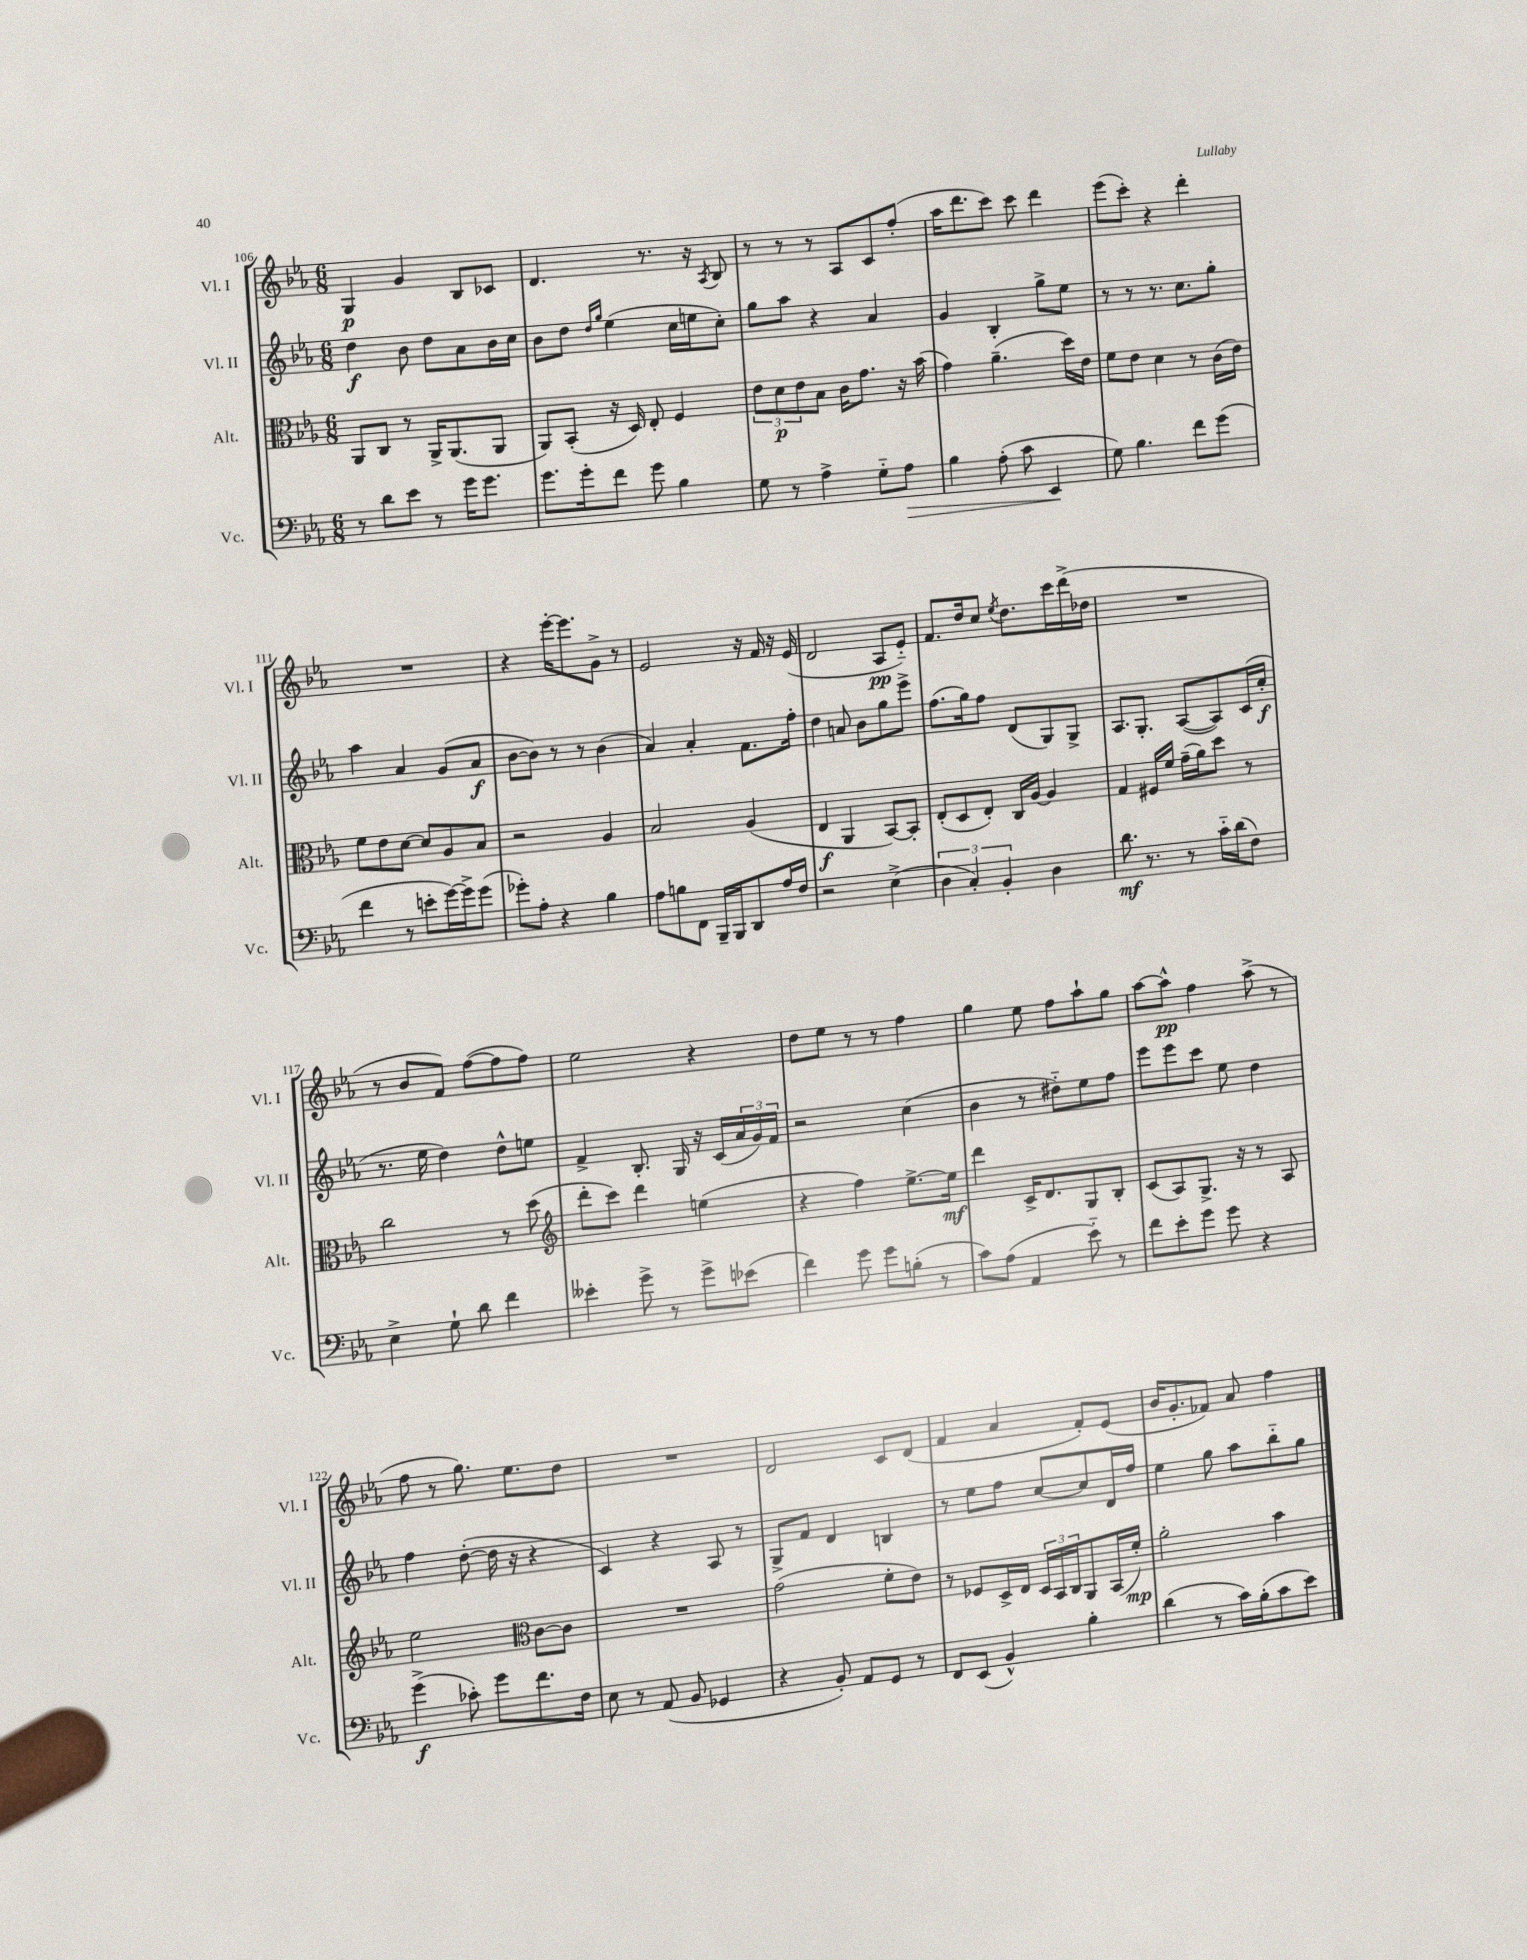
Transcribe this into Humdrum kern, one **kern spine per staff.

**kern	**dynam	**kern	**dynam	**kern	**dynam	**kern	**dynam
*part4	*part4	*part3	*part3	*part2	*part2	*part1	*part1
*staff4	*staff4	*staff3	*staff3	*staff2	*staff2	*staff1	*staff1
*I"Vc.	*	*I"Alt.	*	*I"Vl. II	*	*I"Vl. I	*
*I'Vc.	*	*I'Alt.	*	*I'Vl. II	*	*I'Vl. I	*
*clefF4	*	*clefC3	*	*clefG2	*	*clefG2	*
*k[b-e-a-]	*	*k[b-e-a-]	*	*k[b-e-a-]	*	*k[b-e-a-]	*
*M6/8	*	*M6/8	*	*M6/8	*	*M6/8	*
=106	=106	=106	=106	=106	=106	=106	=106
8r	.	8AA-/L	.	4dd\	f	4G/	p
8d\L	.	8C/J	.	.	.	.	.
8e-\J	.	8r	.	8b-\	.	4g/	.
8r	.	16AA-^/KL	.	8dd\L	.	.	.
.	.	(8.AA-/	.	.	.	.	.
16g\KL	.	.	.	8a-\	.	8B-/L	.
8.g\J	.	.	.	.	.	.	.
.	.	8AA-/J	.	16b-\L	.	8c-X/J	.
.	.	.	.	16cc\JJ	.	.	.
=107	=107	=107	=107	=107	=107	=107	=107
8.g\L	.	8AA-/L)	.	8b-\L	.	4.d/	.
.	.	(8BB-'/J	.	8dd\J	.	.	.
16g'\k	.	.	.	.	.	.	.
.	.	.	.	16qqdd/LL	.	.	.
.	.	.	.	16qqgg/JJ	.	.	.
8f\J	.	16r	.	(4ee-\	.	.	.
.	.	16D/)	.	.	.	.	.
8g\	.	8E-'/	.	.	.	8.r	.
4B-\	.	4F/	.	16cc\LL	.	.	.
.	.	.	.	16een\J	.	16r	.
.	.	.	.	.	.	8qA-/	.
.	.	.	.	8cc'\J)	.	8B-/	.
=108	=108	=108	=108	=108	=108	=108	=108
8G\	.	12e-\L	.	8gg\L	.	8r	.
.	.	12d\	p	.	.	.	.
8r	.	.	.	8aa-\J	.	8r	.
.	.	12e-\	.	.	.	.	.
4A-^\	.	8B-\J	.	4r	.	8r	.
.	.	16c\KL	.	.	.	8A-/L	.
.	.	8.g\J	.	.	.	.	.
8G\L	.	.	.	4a-/	.	8c/	.
!	!LO:HP:b	!	!	!	!	!	!
8A-\J	>	16r	.	.	.	(8ff'/J	.
.	.	(16b-\	.	.	.	.	.
=109	=109	=109	=109	=109	=109	=109	=109
4B-\	.	4g\)	.	4g/	.	16aa-\KL	.
.	.	.	.	.	.	8.ddd\	.
(8A-'\	.	(4.a-~\	.	4B-'/	.	8ccc\J)	.
8c\	.	.	.	.	.	8ccc\	.
4EE-/	.	.	.	8gg^\L	.	4ddd\	.
.	.	16dd\LL)	.	8ee-\J	.	.	.
.	.	16e-\JJ	.	.	.	.	.
.	]	.	.	.	.	.	.
=110	=110	=110	=110	=110	=110	=110	=110
8G\)	.	8f\L	.	8r	.	(8eee-\L	.
4.B-\	.	8e-\J	.	8r	.	8ccc'\J)	.
.	.	4d\	.	8.r	.	4r	.
.	.	.	.	8.cc\L	.	.	.
8f\L	.	8r	.	.	.	4ddd'\	.
(8g\J	.	(16c\LL	.	8gg'\J	.	.	.
.	.	16e-\JJ)	.	.	.	.	.
!!LO:LB:g=z
=111	=111	=111	=111	=111	=111	=111	=111
4f\	.	8f\L	.	4aa-\	.	2.r	.
.	.	8e-\	.	.	.	.	.
8r	.	[8d\J	.	4a-/	.	.	.
8en'\L	.	8d/L]	.	.	.	.	.
[16g\L)	.	8A-/	.	(8g/L	.	.	.
16g^\J]	.	.	.	.	.	.	.
(8g\J	.	8B-/J	.	8a-/J	f	.	.
=112	=112	=112	=112	=112	=112	=112	=112
8g-X'\L)	.	2r	.	[8b-\L	.	4r	.
8A-'\J	.	.	.	8b-\J])	.	.	.
4r	.	.	.	8r	.	[16eee-'\KL	.
.	.	.	.	.	.	8.eee-\]	.
.	.	.	.	8r	.	.	.
4B-\	.	4A-/	.	(4b-\	.	8g^\J	.
.	.	.	.	.	.	8r	.
=113	=113	=113	=113	=113	=113	=113	=113
8A-\L	.	2B-/	.	4a-/)	.	2e-/	.
8Bn\	.	.	.	.	.	.	.
8FF\J	.	.	.	4a-'/	.	.	.
16BBB-~/LL	.	.	.	.	.	.	.
16BBB-/J	.	.	.	.	.	.	.
8DD/	.	(4A-/	.	8.f\L	.	16r	.
.	.	.	.	.	.	16f/	.
16A-/L	.	.	.	.	.	16r	.
16F/JJ	.	.	.	16ff'\Jk	.	(16e-/	.
=114	=114	=114	=114	=114	=114	=114	=114
2r	.	4E-/	f	4dd\	.	2d/	.
.	.	4AA-/	.	8an/	.	.	.
.	.	.	.	8b-\L	.	.	.
(4E-^\	.	[8BB-/L)	.	8gg\	.	8A-/L	pp
.	.	8BB-'/J]	.	8eee-^\J	.	8e-/J)	.
=115	=115	=115	=115	=115	=115	=115	=115
6D\	.	(8E-'/L	.	(8.ff\L	.	8.f/L	.
.	.	8D/	.	.	.	.	.
6C'/)	.	.	.	.	.	.	.
.	.	.	.	16gg\k)	.	16dd/k	.
.	.	8E-'/J)	.	8ff\J	.	8cc/J	.
6BB-'/	.	.	.	.	.	.	.
.	.	.	.	.	.	8qee-/	.
.	.	16C/LL	.	(8d/L	.	8.dd\L	.
.	.	[16A-/JJ	.	.	.	.	.
4D\	.	4A-/]	.	8G/)	.	.	.
.	.	.	.	.	.	16ccc\L	.
.	.	.	.	8G^/J	.	(16ddd^\	.
.	.	.	.	.	.	16dd-X\JJ	.
=116	=116	=116	=116	=116	=116	=116	=116
8.d\	mf	4G/	.	8.A-/L	.	2.r	.
8.r	.	.	.	8.G'/J	.	.	.
.	.	16F#X/LL	.	.	.	.	.
.	.	16f/JJ	.	.	.	.	.
8r	.	(16g~\LL	.	([8A-/L	.	.	.
.	.	16a-\J)	.	.	.	.	.
16c\LL	.	8dd\J	.	8A-/])	.	.	.
(16d\J	.	.	.	.	.	.	.
8F\J)	.	8r	.	(16c/L	.	.	.
.	.	.	.	16cc'/JJ	f	.	.
!!LO:LB:g=z
=117	=117	=117	=117	=117	=117	=117	=117
4E-^\	.	2cc\	.	8.r	.	8r	.
.	.	.	.	.	.	8b-/L	.
.	.	.	.	16ee-\	.	.	.
8G`\	.	.	.	4dd\)	.	8f/J)	.
8d\	.	.	.	.	.	([8ff\L	.
4f\	.	8r	.	8dd^^\L	.	8ff\]	.
.	.	(8dd\	.	8een\J	.	8ff\J)	.
=118	=118	=118	=118	=118	=118	=118	=118
*	*	*clefG2	*	*	*	*	*
4e--X'\	.	8ddd'\L	.	4f^/	.	2ee-\	.
.	.	8ccc\J)	.	.	.	.	.
8g^\	.	4ddd\	.	8.B-'/	.	.	.
8r	.	.	.	.	.	.	.
.	.	.	.	16G/	.	.	.
8g^\L	.	(4een\	.	16r	.	4r	.
.	.	.	.	(16c/LL	.	.	.
(8e-X\J	.	.	.	24a-/	.	.	.
.	.	.	.	24g/)	.	.	.
.	.	.	.	24f/JJ	.	.	.
=119	=119	=119	=119	=119	=119	=119	=119
4f\)	.	4r	.	2r	.	8dd\L	.
.	.	.	.	.	.	8ee-\J	.
8g\	.	4ff\)	.	.	.	8r	.
8g\L	.	.	.	.	.	8r	.
(8Bn'\J	.	[8.ee-^\L	.	(4cc\	.	4ff\	.
8r	.	.	.	.	.	.	.
.	.	16ee-\Jk]	mf	.	.	.	.
=120	=120	=120	=120	=120	=120	=120	=120
8c\L)	.	4ddd\	.	4b-\	.	4gg\	.
(8A-\J	.	.	.	.	.	.	.
4AA-/	.	16c^/KL	.	8r	.	8ee-\	.
.	.	8.d/	.	.	.	.	.
.	.	.	.	8dd#X\L)	.	8ff\L	.
8e-\)	.	8G/	.	8ee-\	.	8aa-`\	.
8r	.	8B-'/J	.	8ff\J	.	8gg\J	.
=121	=121	=121	=121	=121	=121	=121	=121
8f\L	.	(8c/L	.	8eee-\L	.	[8aa-\L	.
8e-'\	.	8A-/)	.	8eee-\	.	8aa-^^\J]	pp
8g\J	.	8.G^/J	.	8ccc\J	.	4ff\	.
8g\	.	.	.	8ee-\	.	.	.
.	.	16r	.	.	.	.	.
4r	.	8r	.	4dd\	.	(8aa-^\	.
.	.	8A-/	.	.	.	8r	.
!!LO:LB:g=z
=122	=122	=122	=122	=122	=122	=122	=122
(4g^\	f	2ee-\	.	4ff\	.	8ff\	.
.	.	.	.	.	.	8r	.
8c-X'\)	.	.	.	([8dd'\	.	8.gg\)	.
8g\L	.	.	.	16dd\]	.	.	.
.	.	.	.	16r	.	8.ee-\L	.
*	*	*clefC3	*	*	*	*	*
8.f\	.	[8c\L	.	4r	.	.	.
.	.	8c\J]	.	.	.	8dd\J	.
16F\Jk	.	.	.	.	.	.	.
=123	=123	=123	=123	=123	=123	=123	=123
8E-\	.	2.r	.	4c/)	.	2.r	.
8r	.	.	.	.	.	.	.
(8AA-/	.	.	.	4r	.	.	.
8BB-/	.	.	.	.	.	.	.
4GG-X/	.	.	.	8A-/	.	.	.
.	.	.	.	8r	.	.	.
=124	=124	=124	=124	=124	=124	=124	=124
4r	.	(2g\	.	8G^/L	.	2d/	.
.	.	.	.	8f/J	.	.	.
8BB-'/)	.	.	.	4d/	.	.	.
8AA-/L	.	.	.	.	.	.	.
8GG/J	.	8f'\L	.	4Bn/	.	8c/L	.
8r	.	8e-\J)	.	.	.	(8d/J	.
=125	=125	=125	=125	=125	=125	=125	=125
8FF/L	.	8r	.	8r	.	4f/	.
(8EE-/J	.	8F-X/L	.	8ee-\L	.	.	.
4BB-^^/)	.	16D^/L	.	8ff\J	.	4a-/	.
.	.	16E-/JJ	.	.	.	.	.
.	.	24D/LL	.	[8cc/L	.	.	.
.	.	24BB-/	.	.	.	.	.
.	.	24C/J	.	.	.	.	.
4B-'\	.	8AA-/	.	8cc/]	.	8f'/L)	.
.	.	(16BB-/L	.	16d/L	.	(8e-/J	.
.	.	16f'/JJ)	mp	16ff/JJ	.	.	.
=126	=126	=126	=126	=126	=126	=126	=126
(4d\	.	2a-'\	.	4ee-\	.	16b-/KL	.
.	.	.	.	.	.	8.g'/	.
8r	.	.	.	8gg\	.	8f-X/J)	.
16c\LL)	.	.	.	8aa-\L	.	8a-/	.
(16B-'\J	.	.	.	.	.	.	.
8c\	.	4b-\	.	8bb-\	.	4ff\	.
8e-\J)	.	.	.	8gg\J	.	.	.
==	==	==	==	==	==	==	==
*-	*-	*-	*-	*-	*-	*-	*-
